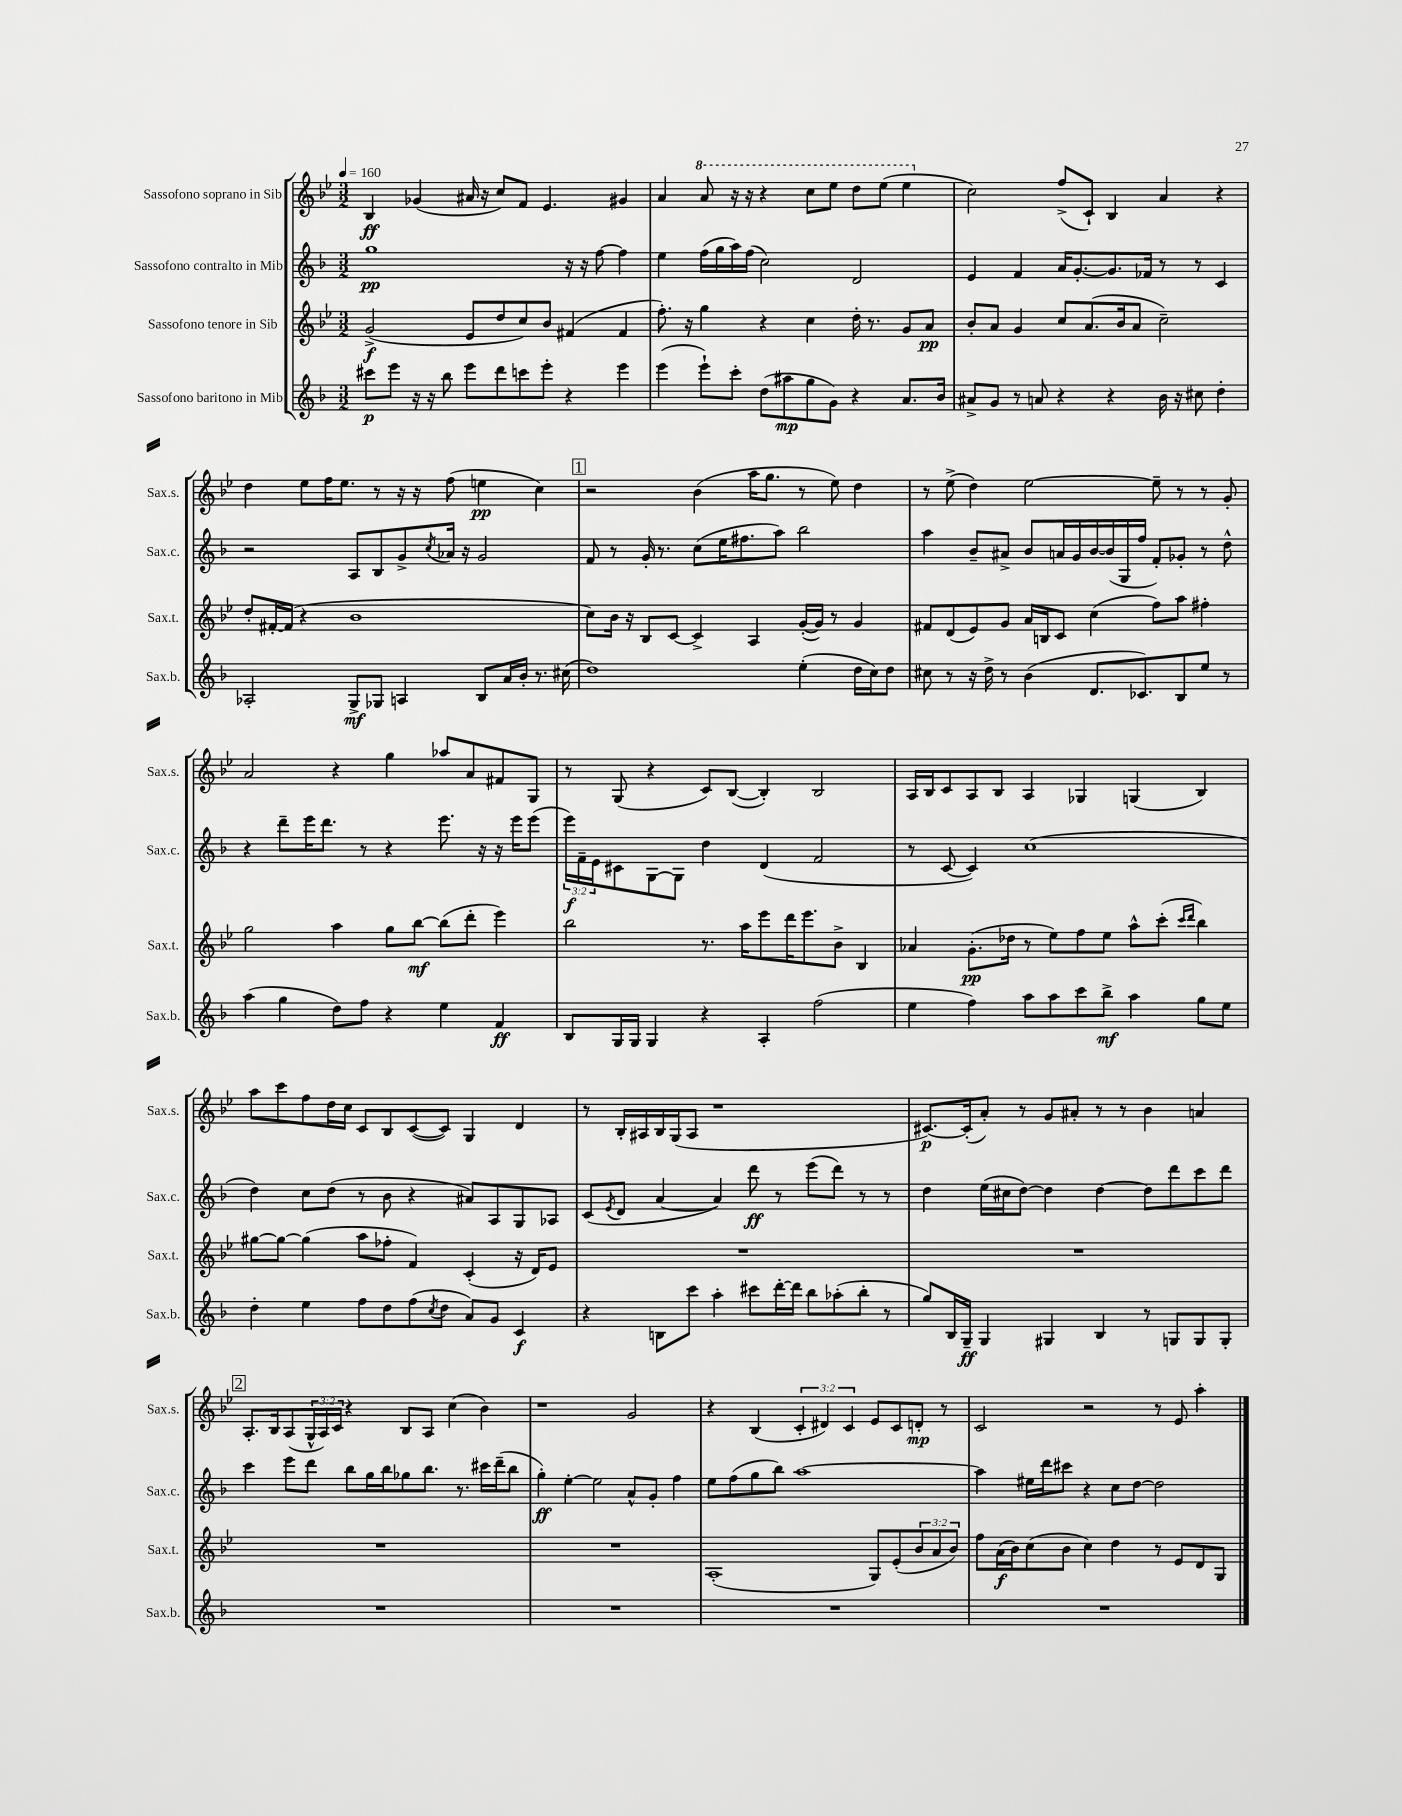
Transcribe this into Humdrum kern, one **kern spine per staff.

**kern	**kern	**kern	**kern
*staff4	*staff3	*staff2	*staff1
*clefG2	*clefG2	*clefG2	*clefG2
*k[b-]	*k[b-e-]	*k[b-]	*k[b-e-]
*M3/2	*M3/2	*M3/2	*M3/2
*MM160	*MM160	*MM160	*MM160
8ccc#	(2g^	1gg	4B-
8eee	.	.	.
16r	.	.	(4g-
16r	.	.	.
8bb-	.	.	.
8eee	8e-	.	16a#
.	.	.	16r
8ddd	8dd	.	8cc)
8ccc	8cc)	.	8f
8eee'	8b-	.	4.e-
4r	(4f#	16r	.
.	.	16r	.
.	.	[8ff	.
4eee	4f#	4ff]	4g#
=	=	=	=
(4eee	8.ff')	4ee	4a
.	16r	.	.
8eee`)	4gg	(16ff	8aa
.	.	16gg	.
8ccc'	.	16aa)	16r
.	.	(16ff	16r
(8dd	4r	2cc)	4r
8aa#	.	.	.
8gg	4cc	.	8ccc
8g)	.	.	8eee-
4r	16dd'	2d	8ddd
.	8.r	.	.
.	.	.	(8eee-
8.a	8g	.	4eee-
.	8a	.	.
16b-	.	.	.
=	=	=	=
8a#^	8b-'	4e	2cc)
8g	8a	.	.
8r	4g	4f	.
8a	.	.	.
4r	8cc	16a	(8ff^
.	.	[8.g'	.
.	(8.a	.	8c`)
4r	.	8.g]	4B-
.	16b-	.	.
.	8a	.	.
.	.	16f-	.
16b-	2cc~)	8r	4a
16r	.	.	.
8cc#	.	8r	.
4dd'	.	4c	4r
=	=	=	=
2A-'	8dd'	2r	4dd
.	[16f#'	.	.
.	(16f#]	.	.
.	4r	.	8ee-
.	.	.	16ff
.	.	.	8.ee-
8G^	1b-	8A	.
8G-	.	8B-	8r
4A	.	8g^	16r
.	.	.	16r
.	.	8qcc	.
.	.	16a-	(8ff
.	.	16r	.
8B-	.	2g	4ee
16a	.	.	.
16b-'	.	.	.
8.r	.	.	4cc)
(16cc#	.	.	.
=	=	=	=
1dd)	8cc)	8f	2r
.	16b-	8r	.
.	16r	.	.
.	8B-	16g'	.
.	.	8.r	.
.	[8c	.	.
.	4c^]	(8cc	(4b-
.	.	16ee	.
.	.	8.ff#	.
.	4A	.	16aa
.	.	.	8.gg
.	.	8aa)	.
(4ee'	([16g'	2bb-	8r
.	16g])	.	.
.	8r	.	8ee-)
16dd	4g	.	4dd
16cc)	.	.	.
8dd	.	.	.
=	=	=	=
8cc#	8f#	4aa	8r
8r	(8d	.	(8ee-^
16r	8e-)	8b-~	4dd)
16dd^	.	.	.
8r	8g	8a#^	.
(4b-	16a	8b-	[2ee-
.	16B	.	.
.	8c	16a	.
.	.	16g	.
8.d	(4cc	[16b-	.
.	.	(16b-]	.
.	.	16G	.
8.c-)	.	16ff	.
.	8ff)	8f')	8ee-~]
8B-	8aa	8g-'	8r
8ee	4ff#'	8r	8r
8r	.	8dd^^	8g'
=	=	=	=
(4aa	2gg	4r	2a
4gg	.	8ddd~	.
.	.	16eee	.
.	.	8.ddd	.
8dd)	4aa	.	4r
8ff	.	8r	.
4r	8gg	4r	4gg
.	[8bb-	.	.
4ee	(8bb-]	8.eee	8aa-
.	8ddd'	.	8a
.	.	16r	.
4f	4eee-)	16r	8f#
.	.	16eee	.
.	.	(8eee	8G
=	=	=	=
8B-	2bb-	24eee)	8r
.	.	24f~	.
.	.	24e	.
16G	.	8c#	(8G
16G	.	.	.
4G	.	[8G	4r
.	.	8G]	.
4r	8.r	4dd	8c)
.	.	.	([8B-
.	16aa	.	.
4A'	8eee-	(4d	4B-'])
.	16ddd	.	.
.	8.eee-	.	.
(2ff	.	2f	2B-
.	8b-^	.	.
.	4B-	.	.
=	=	=	=
4ee	4a-	8r	16A
.	.	.	16B-
.	.	[8c	8c
4ff)	(8.g'	4c])	8A
.	.	.	8B-
.	16dd-	.	.
8aa	8r	(1cc	4A
8aa	8ee-)	.	.
8ccc	8ff	.	4G-
8bb-^	8ee-	.	.
4aa	8aa^^	.	(4G
.	(8ccc'	.	.
.	16qqccc	.	.
.	16qqddd	.	.
8gg	4bb-)	.	4B-)
8ee	.	.	.
=	=	=	=
4dd'	[8gg#	4dd)	8aa
.	8gg#_	.	8ccc
4ee	(4gg#]	8cc	8ff
.	.	(8dd	16dd
.	.	.	16cc
8ff	8aa	8r	8c
8dd	8ff-'	8b-	8B-
(8ff	4f)	4r	([8c
8qcc	.	.	.
8dd	.	.	8c])
8a)	(4c'	8a#)	4G
8g	.	8A	.
4c	16r	8G	4d
.	16d)	.	.
.	8e-	8A-	.
=	=	=	=
4r	1.r	(8c	8r
.	.	8qe	.
.	.	8d	16B-'
.	.	.	16A#
8B	.	[4a	16B-
.	.	.	(16G
8ccc	.	.	8A#
4aa'	.	4a])	1r
8ccc#	.	8ddd	.
[16ddd'	.	8r	.
16ddd]	.	.	.
8bb-	.	(8eee	.
(8aa-'	.	8ddd)	.
8bb-'	.	8r	.
8r	.	8r	.
=	=	=	=
8gg)	1.r	4dd	[8.c#)
16B-	.	.	.
16G~	.	.	(16c#']
4G	.	(16ee	8a')
.	.	16cc#	.
.	.	[8dd)	8r
4G#	.	4dd]	8g
.	.	.	8a#'
4B-	.	[4dd	8r
.	.	.	8r
8r	.	8dd]	4b-
8G	.	8ddd	.
8G	.	8ccc	4a
8G'	.	8ddd	.
=	=	=	=
1.r	1.r	4ccc	8.A'
.	.	.	16B-
.	.	8eee	(8A
.	.	8ddd	24G^^
.	.	.	24A)
.	.	.	24c
.	.	8bb-	4r
.	.	16gg	.
.	.	16bb-	.
.	.	8gg-	8B-
.	.	8.bb-	8A
.	.	.	(4cc
.	.	8.r	.
.	.	16ccc#	4b-)
.	.	(16ddd~	.
.	.	8bb-	.
=	=	=	=
1.r	1.r	4gg')	1r
.	.	[4ee'	.
.	.	2ee]	.
.	.	8a^^	2g
.	.	8g'	.
.	.	4ff	.
=	=	=	=
1.r	(1A'	8ee	4r
.	.	(8ff	.
.	.	8gg	(4B-
.	.	8bb-)	.
.	.	[1aa	6c'
.	.	.	6d#)
.	.	.	6c
.	8G)	.	8e-
.	(8e-'	.	8c
.	12b-	.	8d'
.	12a	.	.
.	.	.	8r
.	12b-)	.	.
=	=	=	=
1.r	8ff	4aa]	2c
.	(16a	.	.
.	16b-)	.	.
.	(8cc	16ee#	.
.	.	16ddd	.
.	8b-	8ccc#	.
.	4cc)	4r	2r
.	4dd	8cc	.
.	.	[8dd	.
.	8r	2dd]	8r
.	8e-	.	8e-
.	8d	.	4aa'
.	8G	.	.
==	==	==	==
*-	*-	*-	*-
